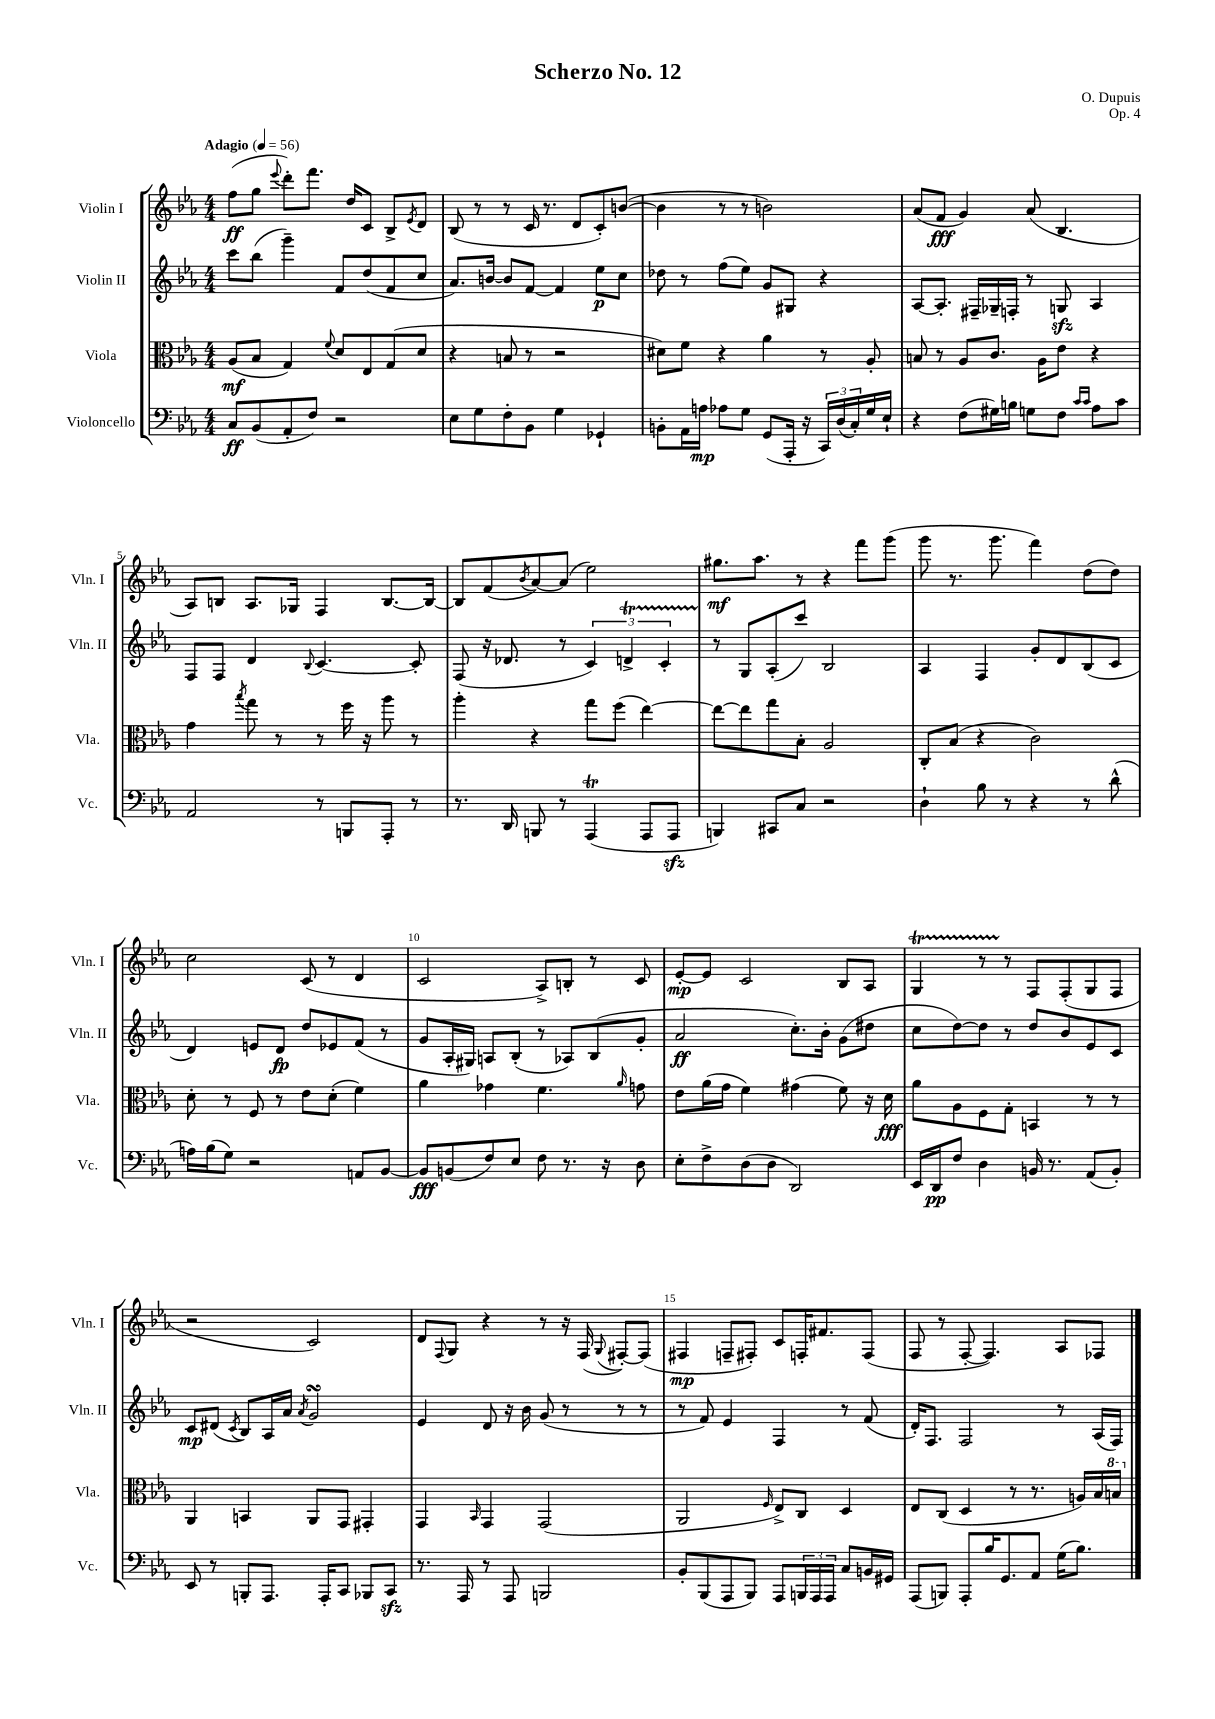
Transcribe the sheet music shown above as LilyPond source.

\header { title = "Scherzo No. 12" composer = "O. Dupuis" opus = "Op. 4" }
<<
\new StaffGroup <<
\new Staff = "s0" \with { instrumentName = "Violin I" shortInstrumentName = "Vln. I" } {
    \clef treble \key ees \major \numericTimeSignature \time 4/4 \tempo "Adagio" 4 = 56
    f''8\ff( g''8 \appoggiatura { ees'''8 } d'''8-.) f'''8. d''16 c'8 bes8-> \acciaccatura { ees'8 } d'8 |
    bes8( r8 r8 c'16 r8. d'8 c'8-.) b'8~( |
    b'4 r8 r8 b'2) |
    aes'8( f'8\fff g'4) aes'8( bes4. |
    aes8) b8 aes8. ges16 f4 b8.~ b16~ |
    b8 f'8( \acciaccatura { bes'8 } aes'8~) aes'8( ees''2) |
    gis''8.\mf aes''8. r8 r4 f'''8 g'''8( |
    g'''8 r8. g'''8. f'''4) d''8( d''8) |
    c''2 c'8( r8 d'4 |
    c'2 aes8->) b8-. r8 c'8 |
    ees'8~-.\mp ees'8 c'2 bes8 aes8 |
    g4\startTrillSpan r8 r8\stopTrillSpan f8 f8-.( g8 f8 |
    r2 c'2) |
    d'8 \appoggiatura { f8 } g8 r4 r8 r16 f16( \appoggiatura { g8 } fis8~-.) fis8( |
    fis4\mp f8-- fis8-.) c'8 f16-. fis'8. f8( |
    f8 r8 f8~-. f4.) aes8 fes8 \bar "|." |
}
\new Staff = "s1" \with { instrumentName = "Violin II" shortInstrumentName = "Vln. II" } {
    \clef treble \key ees \major \numericTimeSignature \time 4/4
    c'''8 bes''8( g'''4--) f'8 d''8( f'8 c''8 |
    aes'8.) b'16~ b'8 f'8~ f'4 ees''8\p c''8 |
    des''8 r8 f''8( ees''8) g'8 gis8 r4 |
    aes8~ aes8.-. fis16-- ges16-- f16-. r8 g8\sfz aes4 |
    f8 f8 d'4 \appoggiatura { bes8 } c'4.~ c'8-. |
    f8( r16 des'8. r8 \tuplet 3/2 { c'4) d'4->\startTrillSpan c'4-. } |
    r8\stopTrillSpan g8 aes8-.( c'''8) bes2 |
    aes4 f4 g'8-. d'8 bes8( c'8 |
    d'4) e'8 d'8\fp d''8 ees'8 f'8( r8 |
    g'8 aes16-. gis16) a8 bes8-.( r8 aes8) bes8( g'8-. |
    aes'2\ff c''8.-.) bes'16-. g'8( dis''8 |
    c''8 d''8~) d''8 r8 d''8 bes'8 ees'8 c'8 |
    c'8\mp dis'8( \acciaccatura { c'8 } bes8) aes16 aes'16 \acciaccatura { aes'8 } g'2\turn |
    ees'4 d'8 r16 bes'16 g'8( r8 r8 r8 |
    r8 f'8) ees'4 f4 r8 f'8( |
    d'16-.) f8. f2 r8 aes16( f16) \bar "|." |
}
\new Staff = "s2" \with { instrumentName = "Viola" shortInstrumentName = "Vla." } {
    \clef alto \key ees \major \numericTimeSignature \time 4/4
    aes8\mf( bes8 g4) \appoggiatura { f'8 } d'8 ees8 g8( d'8 |
    r4 b8 r8 r2 |
    dis'8) f'8 r4 aes'4 r8 aes8-. |
    b8 r8 aes8 c'8. aes16 ees'8 r4 |
    g'4 \acciaccatura { bes''8 } g''8 r8 r8 f''16 r16 aes''8 r8 |
    aes''4-. r4 g''8 f''8( ees''4~) |
    ees''8~ ees''8 g''8 bes8-. aes2 |
    c8-. bes8( r4 c'2) |
    d'8-. r8 f8 r8 ees'8 d'8-.( f'4) |
    aes'4 ges'4 f'4. \grace { aes'16 } g'8 |
    ees'8 aes'16( g'16 f'4) gis'4( f'8) r16 d'16\fff |
    aes'8 aes8 f8 g8-. b,4 r8 r8 |
    aes,4 b,4 aes,8 g,8 gis,4-. |
    g,4 \grace { bes,16 } g,4 g,2( |
    aes,2 \grace { f16 } ees8->) c8 d4 |
    ees8 c8( d4 r8 r8. a16) bes16 \ottava #1 b'16 \ottava #0 \bar "|." |
}
\new Staff = "s3" \with { instrumentName = "Violoncello" shortInstrumentName = "Vc." } {
    \clef bass \key ees \major \numericTimeSignature \time 4/4
    c8\ff bes,8( aes,8-. f8) r2 |
    ees8 g8 f8-. bes,8 g4 ges,4-! |
    b,8-. aes,16 a16\mp aes8 g8 g,8( aes,,16-. r16 \tuplet 3/2 { c,16) d16( c16-.) } g16 ees16-! |
    r4 f8( gis16) b16 g8 f8 \grace { c'16 c'16 } aes8 c'8 |
    aes,2 r8 b,,8 aes,,8-. r8 |
    r8. d,16 b,,8 r8 aes,,4\trill( aes,,8 aes,,8\sfz |
    b,,4) cis,8 c8 r2 |
    d4-! bes8 r8 r4 r8 d'8-^( |
    a16) bes16( g8) r2 a,8 bes,8~ |
    bes,8\fff b,8( f8) ees8 f8 r8. r16 d8 |
    ees8-. f8-> d8( d8 d,2) |
    ees,16 d,16\pp f8 d4 b,16 r8. aes,8( b,8-.) |
    ees,8 r8 b,,8-. aes,,8. aes,,16-. c,8 bes,,8 c,8\sfz |
    r8. aes,,16 r8 aes,,8 b,,2 |
    bes,8-. bes,,8( aes,,8 bes,,8) aes,,8 \tuplet 3/2 { b,,16 aes,,16 aes,,16 } c8 b,16 gis,16 |
    aes,,8( b,,8) aes,,8-. bes16 g,8. aes,8 g16( bes8.) \bar "|." |
}
>>
>>
\layout { \context { \Score \override BarNumber.break-visibility = ##(#f #t #t) barNumberVisibility = #(every-nth-bar-number-visible 5) } }
